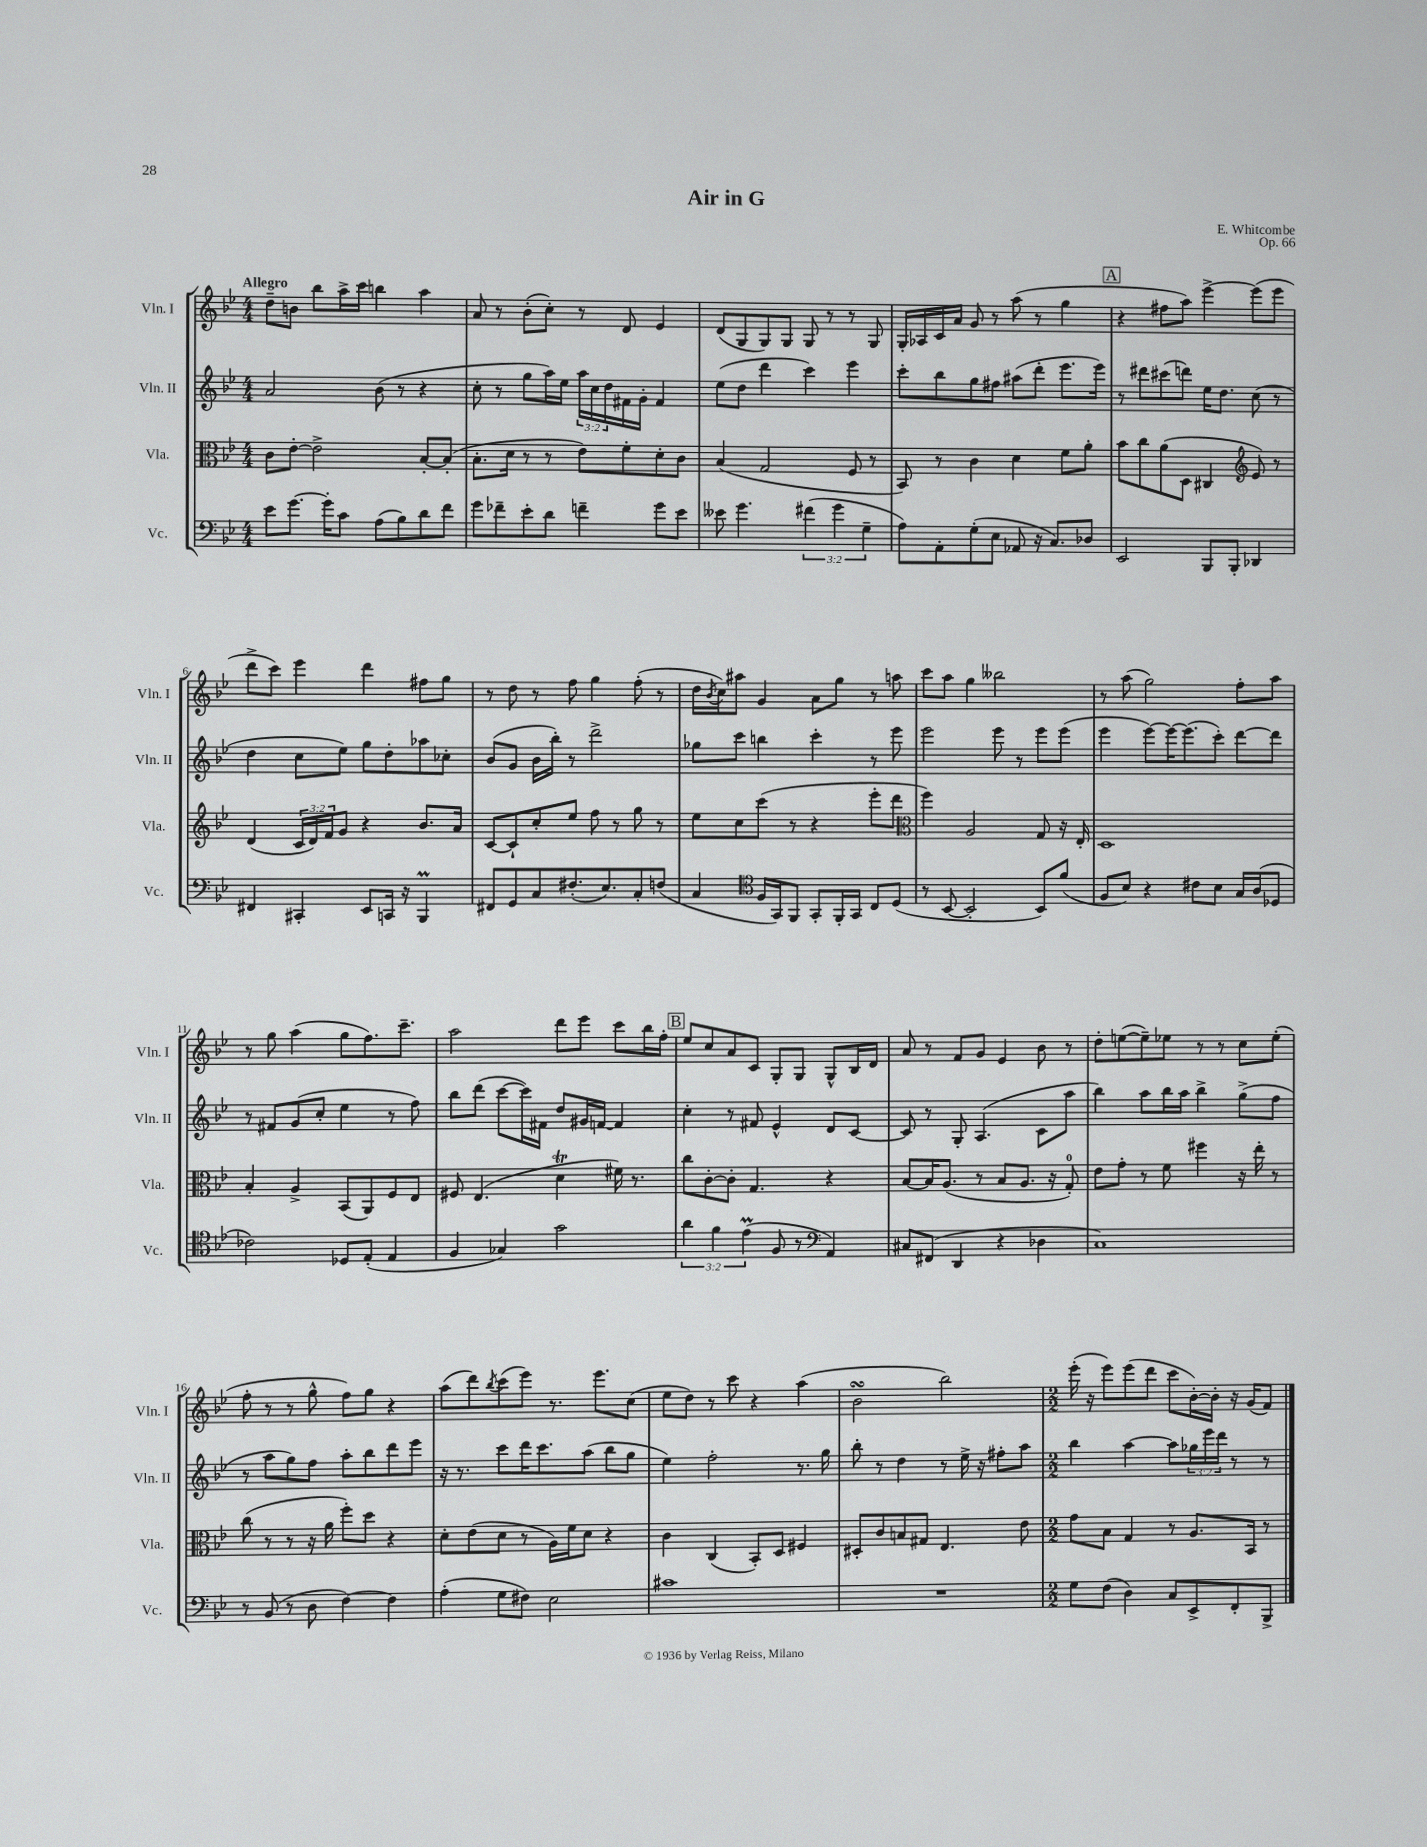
\header { title = "Air in G" composer = "E. Whitcombe" opus = "Op. 66" }
<<
\new StaffGroup <<
\new Staff = "s0" \with { instrumentName = "Vln. I" shortInstrumentName = "Vln. I" } {
    \clef treble \key bes \major \numericTimeSignature \time 4/4 \tempo "Allegro"
    d''8-- b'8 bes''8 a''16-> c'''16 b''4 a''4 |
    a'8 r8 bes'8-.( c''8-.) r8 d'8 ees'4 |
    d'8( g8 g8) g8 g8 r8 r8 g8 |
    g16-. aes16 c'16 a'16 g'8 r8 a''8( r8 g''4 |
    \mark \markup { \box "A" } r4 fis''8 a''8) ees'''4~-> ees'''8( ees'''8 |
    d'''8-> c'''8) ees'''4 d'''4 fis''8 g''8 |
    r8 d''8 r8 f''8 g''4 f''8-.( r8 |
    d''16 \acciaccatura { bes'8 } c''16) ais''8 g'4 a'8 g''8 r8 a''8 |
    c'''8 a''8 g''4 beses''2 |
    r8 a''8( g''2) f''8-. a''8 |
    r8 g''8 a''4( g''8 f''8.) c'''8.-- |
    a''2 d'''8 ees'''8 c'''8 bes''16 f''16-. |
    \mark \markup { \box "B" } ees''8 c''8 a'8 c'8 g8-. g8 g8-^ bes16 d'16 |
    a'8 r8 f'8 g'8 ees'4 bes'8 r8 |
    d''8-. e''8~( e''8--) ees''8 r8 r8 c''8 ees''8-.( |
    f''8-. r8 r8 g''8-^ f''8) g''8 r4 |
    a''8( d'''8) \acciaccatura { bes''8 } c'''8( ees'''8) r8. ees'''8. c''8( |
    ees''8 d''8) r8 c'''8 r4 a''4( |
    bes'2\turn bes''2) |
    \numericTimeSignature \time 2/2 ees'''16-.( r16 ees'''8) ees'''8( d'''8 c'''8 bes'16~-.) bes'16-. r16 g'16( f'8) \bar "|." |
}
\new Staff = "s1" \with { instrumentName = "Vln. II" shortInstrumentName = "Vln. II" } {
    \clef treble \key bes \major \numericTimeSignature \time 4/4 \override Staff.TupletNumber.text = #tuplet-number::calc-fraction-text
    a'2 bes'8( r8 r4 |
    c''8-. r8 g''8 a''16) ees''16 \tuplet 3/2 { a''16 c''16 d''16 } fis'16 g'16-. fis'4 |
    ees''8( d''8 d'''4 c'''4) ees'''4 |
    c'''8-. bes''8 g''8 fis''8 ais''8( d'''8-. ees'''8. ees'''16) |
    \mark \markup { \box "A" } r8 dis'''8 cis'''8( d'''8) ees''16 d''8. c''8( r8 |
    d''4 c''8 ees''8) g''8 d''8-. aes''8 ces''8-. |
    bes'8( g'8 bes'16 bes''16-.) r8 d'''2-> |
    ges''8 c'''8 b''4 c'''4-. r8 ees'''8 |
    ees'''2 ees'''8 r8 ees'''8 ees'''8( |
    ees'''4 ees'''8~) ees'''16~ ees'''8.( c'''8-.) d'''8~ d'''8 |
    r8 fis'8 g'8( c''8-. ees''4 r8 f''8) |
    bes''8 d'''8( c'''8~ c'''16) fis'16 d''8 gis'16 f'16~ f'4 |
    \mark \markup { \box "B" } c''4-. r8 fis'8 ees'4-^ d'8 c'8~ |
    c'8 r8 g8-. a4.( c'8 a''8 |
    bes''4) a''8 bes''16 a''16 bes''4-> g''8->( f''8 |
    r8 a''8 g''8) f''8 a''8-. bes''8 d'''8 ees'''8 |
    r16 r8. c'''8 d'''16 c'''8. a''8( bes''8 g''8 |
    ees''4) f''2-. r8. g''16 |
    bes''8-. r8 d''4 r8 ees''16-> r16 fis''8-. a''8 |
    \numericTimeSignature \time 2/2 bes''4 a''4~ a''8 \tuplet 3/2 { ges''16 ees'''16 d'''16 } r8 r8 \bar "|." |
}
\new Staff = "s2" \with { instrumentName = "Vla." shortInstrumentName = "Vla." } {
    \clef alto \key bes \major \numericTimeSignature \time 4/4 \override Staff.TupletNumber.text = #tuplet-number::calc-fraction-text
    c'8 ees'8~-. ees'2-> bes8~-. bes8-.( |
    bes8.-. d'16 r8 r8 ees'8) f'8-. d'8-. c'8 |
    bes4( g2 f8 r8 |
    bes,8) r8 c'4 d'4 f'8 a'8-. |
    \mark \markup { \box "A" } bes'8 c''8 a'8( d8 cis4 \clef treble ees'8) r8 |
    d'4( \tuplet 3/2 { c'16 d'16) f'16 } g'8 r4 bes'8. a'16 |
    c'8~ c'8-! c''8-. ees''8 f''8 r8 g''8 r8 |
    ees''8 c''8 c'''8( r8 r4 ees'''8-. d'''8 |
    \clef alto f''4) a2 g8 r16 ees16-. |
    d1 |
    bes4-. a4-> bes,8( a,8) f8 ees8 |
    fis8 ees4.( d'4\trill fis'16) r8. |
    \mark \markup { \box "B" } c''8 c'8~-. c'8-. g4. r4 |
    bes8~ bes16 a8.( r8 bes8 a8. r16 g8-0-.) |
    ees'8 g'8-. r8 f'8 fis''4 r16 ees''16-. r8 |
    c''8( r8 r8 r16 a'16 f''8-.) d''8 r4 |
    d'8-. ees'8( d'8 r8 a16) f'16 d'8 r4 |
    c'4 c4( bes,8-.) d8 fis4 |
    dis8-. c'8 b8 gis8 ees4. ees'8 |
    \numericTimeSignature \time 2/2 g'8 bes8 g4 r8 a8. bes,16 r8 \bar "|." |
}
\new Staff = "s3" \with { instrumentName = "Vc." shortInstrumentName = "Vc." } {
    \clef bass \key bes \major \numericTimeSignature \time 4/4 \override Staff.TupletNumber.text = #tuplet-number::calc-fraction-text
    ees'8 g'8.~ g'16-. c'8 a8( bes8) d'8 f'8 |
    g'8 fes'8-- ees'8-. d'8 f'4-- g'8 ees'8 |
    eeses'8 g'4. \tuplet 3/2 { fis'4( g'4 g4-- } |
    a8) a,8-. g8-.( ees8 aes,8 r16 c8.) des8 |
    \mark \markup { \box "A" } ees,2 bes,,8 bes,,8-. des,4 |
    fis,4 cis,4-. ees,8 c,16 r16 bes,,4\prall |
    fis,8 g,8 c8 fis8.-.( ees8.) c8-. f8( |
    c4 \clef tenor f16 g,16) f,8 g,8-. f,16-. g,16 c8 d8( |
    r8 bes,8~ bes,2-. bes,8) f'8( |
    f8 bes8) r4 cis'8 bes8 g16 a16( des8 |
    ces'2) des8 ees8-.( ees4 |
    f4 ges4) g'2 |
    \mark \markup { \box "B" } \tuplet 3/2 { a'4 f'4 ees'4\prall( } f8 r8 \clef bass a,4) |
    cis8 fis,8( d,4 r4 des4 |
    c1) |
    r8 bes,8( r8 d8 f4~) f4 |
    a4-.( g8 fis8) ees2 |
    cis'1 |
    R1 |
    \numericTimeSignature \time 2/2 g8 f8( d4) c8 ees,8-> f,8-. bes,,8-> \bar "|." |
}
>>
>>
